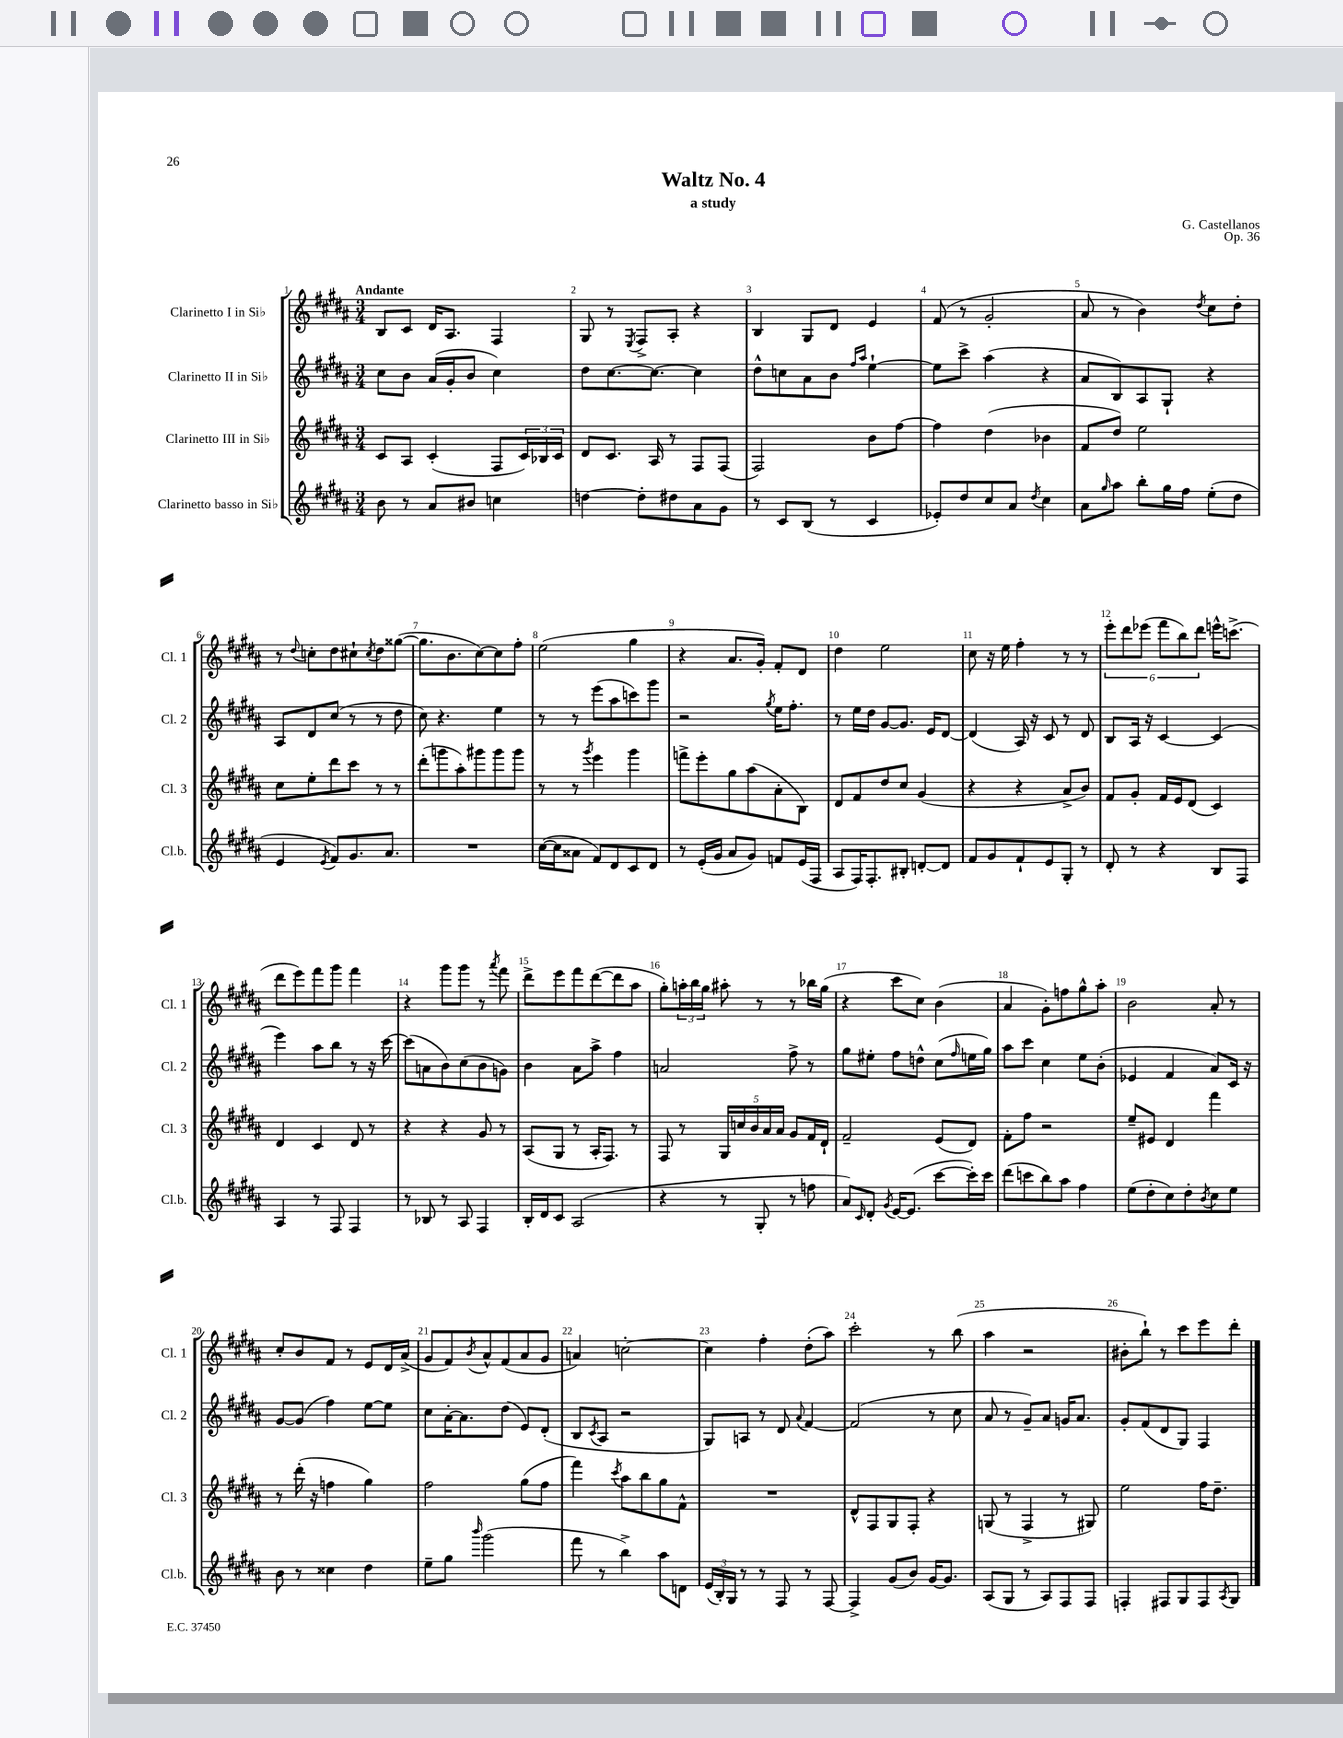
\header { title = "Waltz No. 4" composer = "G. Castellanos" subtitle = "a study" opus = "Op. 36" }
<<
\new StaffGroup <<
\new Staff = "s0" \with { instrumentName = "Clarinetto I in Sib" shortInstrumentName = "Cl. 1" } {
    \clef treble \key b \major \numericTimeSignature \time 3/4 \tempo "Andante"
    b8 cis'8 dis'16 ais8. fis4 |
    gis8 r8 \acciaccatura { e8 } fis8-> ais8-. r4 |
    b4 gis8 dis'8 e'4 |
    fis'8( r8 gis'2-. |
    ais'8 r8 b'4) \acciaccatura { dis''8 } cis''8 dis''8-. |
    r8 \appoggiatura { dis''8 } c''8-. dis''8 cis''8-! \acciaccatura { cis''8 } dis''8 gisis''8~( |
    gisis''8. b'8. cis''8~) cis''8 fis''8-. |
    e''2( gis''4 |
    r4 ais'8. gis'16-.) fis'8-. dis'8 |
    dis''4 e''2 |
    cis''8 r16 e''16 fis''4-. r8 r8 |
    \tuplet 6/4 { e'''8-. dis'''8 ees'''8( fis'''8 b''8) dis'''8 } e'''16-^ c'''8.->( |
    dis'''8 e'''8) fis'''8 gis'''8 fis'''4 |
    r4 gis'''8 gis'''8 r8 \acciaccatura { ais'''8 } fis'''8 |
    dis'''8-> e'''8 fis'''8 dis'''8~( dis'''8 ais''8 |
    gis''8-.) \tuplet 3/2 { a''16-. b''16 gis''16 } ais''8-. r8 r8 bes''16 gis''16( |
    r4 cis'''8 cis''8) b'4( |
    ais'4 gis'8-.) f''8 gis''8-^ ais''8-. |
    b'2 ais'8-. r8 |
    cis''8-. b'8 fis'8 r8 e'8 dis'16 ais'16->( |
    gis'8 fis'8) \acciaccatura { b'8 } ais'8-^ fis'8( ais'8 gis'8 |
    a'4) c''2~-. |
    c''4 fis''4-. dis''8-.( ais''8) |
    cis'''2-. r8 b''8( |
    ais''4 r2 |
    bis'8-. b''8-!) r8 cis'''8 e'''8 dis'''8-. \bar "|." |
}
\new Staff = "s1" \with { instrumentName = "Clarinetto II in Sib" shortInstrumentName = "Cl. 2" } {
    \clef treble \key b \major \numericTimeSignature \time 3/4
    cis''8 b'8 ais'16( gis'16-. b'8 cis''4) |
    dis''8 cis''8.~ cis''8.~ cis''4 |
    dis''8-^ c''8 ais'8 b'8 \grace { fis''16 ais''16 } e''4~-! |
    e''8 cis'''8-> ais''4( r4 |
    ais'8 b8) ais8 gis8-! r4 |
    ais8 dis'8 cis''8( r8 r8 dis''8 |
    cis''8) r4. e''4 |
    r8 r8 e'''8( ais''8 c'''8) gis'''8 |
    r2 \acciaccatura { gis''8 } e''16 fis''8.-. |
    r8 e''16 dis''16 gis'8~ gis'8. e'16 dis'8~ |
    dis'4( ais16) r16 cis'8 r8 dis'8 |
    b8 ais16 r16 cis'4~ cis'4( |
    e'''4) ais''8 b''8 r8 r16 cis'''16~ |
    cis'''8( a'8 b'8) cis''8( b'8 g'8) |
    b'4 ais'8 ais''8-> fis''4 |
    a'2 fis''8-> r8 |
    gis''8 eis''8-. fis''8 d''8-^ cis''8( \grace { fis''16 } e''16 gis''16) |
    ais''8 cis'''8 cis''4 e''8 b'8-.( |
    ees'4 fis'4 ais'8) cis'16 r16 |
    gis'8~ gis'8( fis''4) e''8~ e''8 |
    cis''8 ais'16~-. ais'8. dis''8( e'8) dis'8-.( |
    b8 \acciaccatura { cis'8 } ais8 r2 |
    gis8) a8 r8 dis'8 \appoggiatura { ais'8 } fis'4~ |
    fis'2( r8 cis''8 |
    ais'8 r8 gis'8--) ais'8 g'16 ais'8. |
    gis'8-. fis'8( dis'8 gis8) fis4 \bar "|." |
}
\new Staff = "s2" \with { instrumentName = "Clarinetto III in Sib" shortInstrumentName = "Cl. 3" } {
    \clef treble \key b \major \numericTimeSignature \time 3/4
    cis'8 ais8 cis'4-.( fis8 \tuplet 3/2 { cis'16) bes16 cis'16 } |
    dis'8 cis'8. ais16 r8 fis8 fis8( |
    fis2) b'8 fis''8~ |
    fis''4 dis''4( bes'4 |
    fis'8 dis''8) e''2 |
    cis''8 e''8-. dis'''8 cis'''8 r8 r8 |
    dis'''8-.( g'''8 ais''8-.) gis'''8 gis'''8 gis'''8 |
    r8 r8 \acciaccatura { gis'''8 } e'''4 gis'''4 |
    f'''8-> e'''8-. gis''8 ais''8( ais'8-. b8) |
    dis'8 fis'8 dis''8 cis''8 gis'4( |
    r4 r4 ais'8-> b'8) |
    fis'8 gis'8-. fis'16 e'16 dis'8( cis'4) |
    dis'4 cis'4 dis'8 r8 |
    r4 r4 gis'8 r8 |
    ais8( gis8 r8 ais16-. fis8.) r8 |
    fis8 r8 \tuplet 5/4 { gis16 c''16 b'16 ais'16 ais'16 } gis'8 fis'16 dis'16-! |
    fis'2-- e'8( dis'8) |
    fis'8-. fis''8 r2 |
    e''8-- eis'8 dis'4 fis'''4 |
    r8 dis'''16-.( r16 f''4 gis''4) |
    fis''2 gis''8( fis''8 |
    fis'''4) \acciaccatura { cis'''8 } ais''8 b''8 gis''8 fis'8-^ |
    R2. |
    dis'8-^ fis8 gis8 fis8-. r4 |
    g8( r8 fis4-> r8 gis8) |
    e''2 fis''16 dis''8.-- \bar "|." |
}
\new Staff = "s3" \with { instrumentName = "Clarinetto basso in Sib" shortInstrumentName = "Cl.b." } {
    \clef treble \key b \major \numericTimeSignature \time 3/4
    b'8 r8 ais'8 bis'8 c''4 |
    d''4~ d''8-. dis''8 ais'8 gis'8 |
    r8 cis'8 b8( r8 cis'4 |
    ees'8-.) dis''8 cis''8 ais'8 \acciaccatura { dis''8 } cis''4 |
    ais'8 \grace { gis''16 } ais''8 b''8-. gis''16 fis''16 e''8-.( dis''8 |
    e'4 \acciaccatura { e'8 } fis'8) gis'8. ais'8. |
    R2. |
    cis''16~( cis''16 aisis'8 fis'8) dis'8 cis'8 dis'8 |
    r8 e'16-.( gis'16 ais'8 gis'8) f'8 e'16( fis16 |
    ais8 fis16) fis8.-. bis8-. d'8~-. d'8 |
    fis'8 gis'8 fis'8-! e'8 gis8-. r8 |
    dis'8-. r8 r4 b8 fis8 |
    ais4 r8 fis8 fis4 |
    r8 bes8 r8 ais8 fis4 |
    b16-. dis'16 cis'8 ais2( |
    r4 r8 gis8-. r8 f''8 |
    ais'8) \grace { cis'16 } dis'8-. \acciaccatura { gis'8 } e'16~ e'8.( cis'''8~ cis'''16-.) cis'''16 |
    dis'''8( c'''8 b''8) ais''8 fis''4 |
    e''8( dis''8-. cis''8) dis''8-. \acciaccatura { b'8 } cis''8 e''8 |
    b'8 r8 cisis''4 dis''4 |
    e''8-- gis''8 \grace { b'''16 } gis'''2( |
    fis'''8 r8 b''4->) ais''8 d'8 |
    \tuplet 3/2 { e'16( b16-.) gis16 } r8 r8 fis8 r8 fis8~ |
    fis4-> gis'8( b'8) gis'16~ gis'8. |
    ais8( gis8 r8 ais8) fis8 fis8 |
    f4-. fis8 gis8 fis8 \acciaccatura { ais8 } gis8 \bar "|." |
}
>>
>>
\layout { \context { \Score \override BarNumber.break-visibility = ##(#f #t #t) barNumberVisibility = #all-bar-numbers-visible } }
